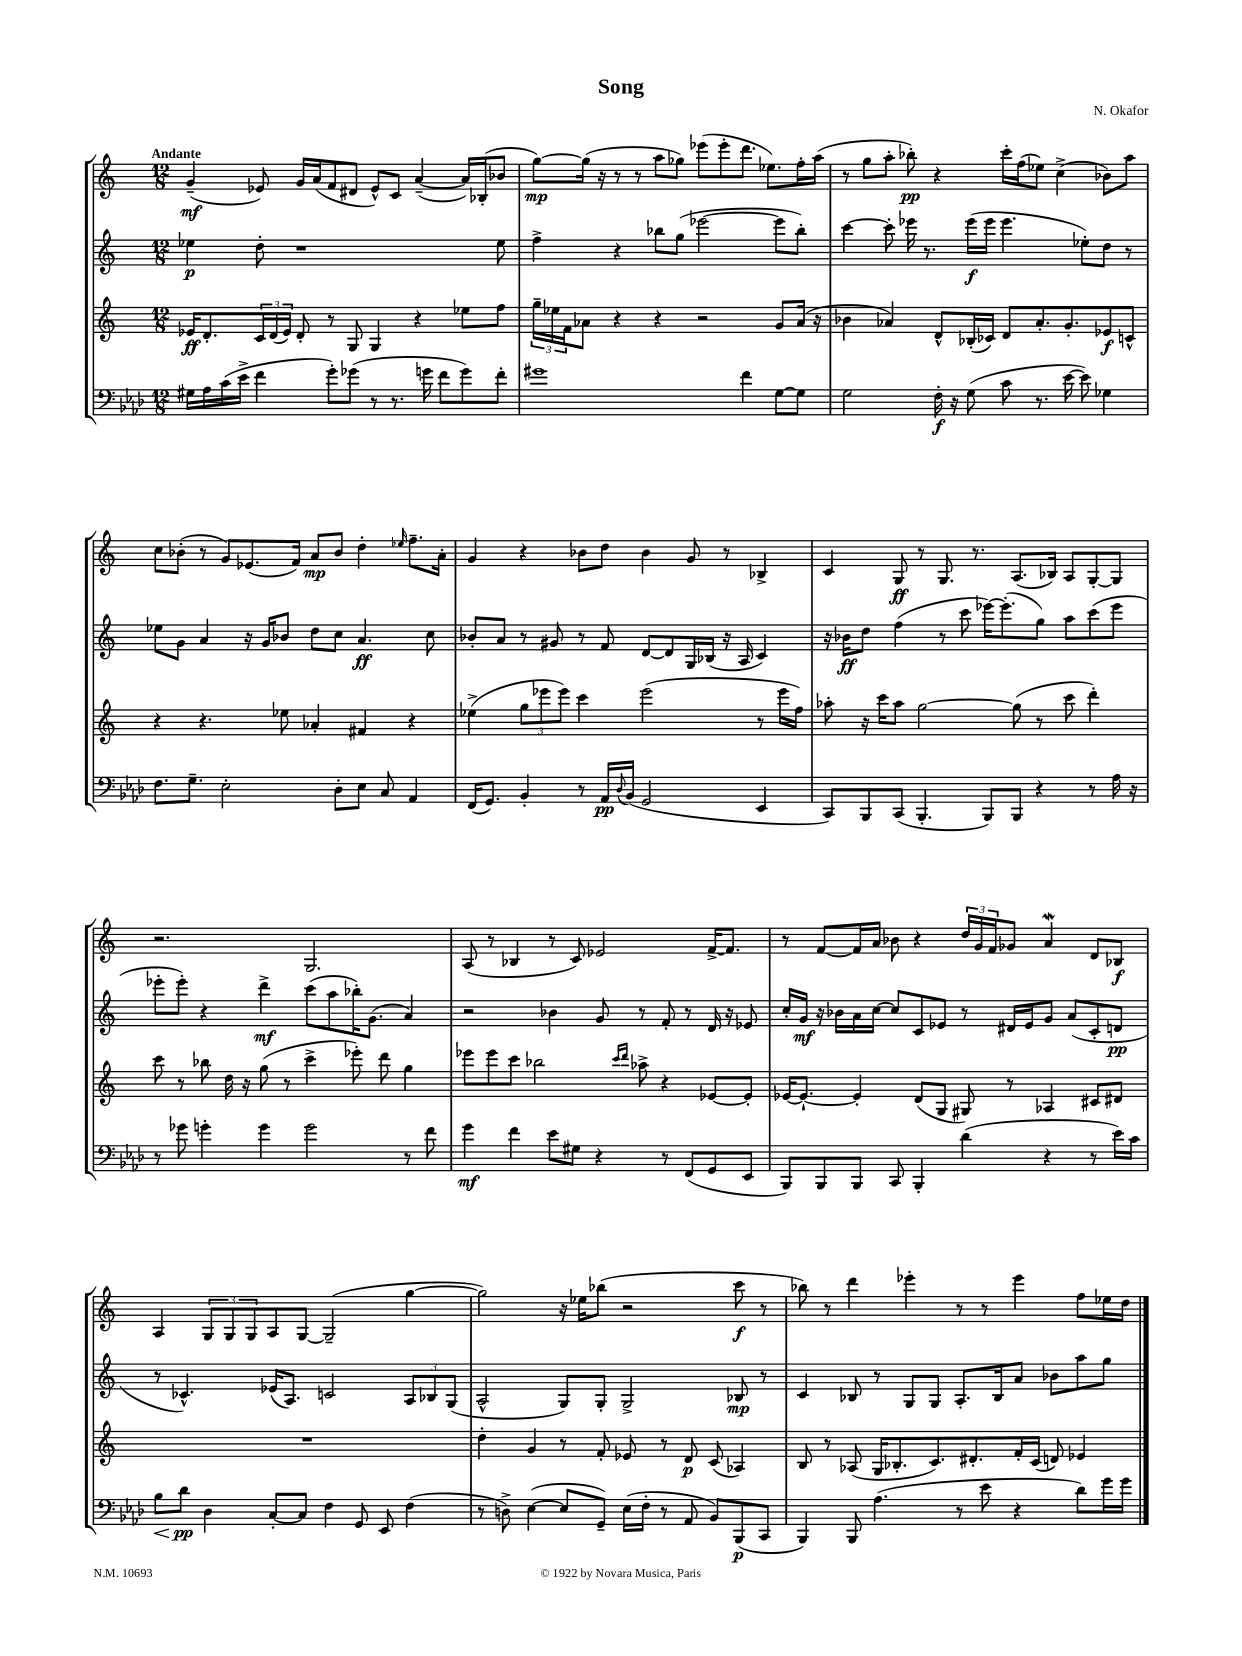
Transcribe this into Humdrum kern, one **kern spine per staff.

**kern	**dynam	**kern	**dynam	**kern	**dynam	**kern	**dynam
*part4	*part4	*part3	*part3	*part2	*part2	*part1	*part1
*staff4	*staff4	*staff3	*staff3	*staff2	*staff2	*staff1	*staff1
*clefF4	*	*clefG2	*	*clefG2	*	*clefG2	*
*k[b-e-a-d-]	*	*k[]	*	*k[]	*	*k[]	*
*M12/8	*	*M12/8	*	*M12/8	*	*M12/8	*
=1	=1	=1	=1	=1	=1	=1	=1
!	!	!	!	!	!	!LO:TX:a:B:t=Andante	!
16G#X\LL	.	16e-X/KL	ff	4ee-X\	p	(4g~/	mf
16A-\	.	8.d'/	.	.	.	.	.
(16c\	.	.	.	.	.	.	.
16e-^\JJ	.	.	.	.	.	.	.
4f\	.	24c/L	.	8dd'\	.	8e-X/)	.
.	.	(24d/	.	.	.	.	.
.	.	24e-/JJ)	.	.	.	.	.
.	.	8d'/	.	1r	.	16g/LL	.
.	.	.	.	.	.	(16a/J	.
8g'\L)	.	8r	.	.	.	8f/	.
(8g-X\J	.	8G/	.	.	.	8d#X/J	.
8r	.	4G/	.	.	.	8e-^^/L)	.
8.r	.	.	.	.	.	8c/J	.
.	.	4r	.	.	.	([4a~/	.
16gn\	.	.	.	.	.	.	.
8f\L	.	.	.	.	.	.	.
8g\)	.	8ee-X\L	.	.	.	16a/LL])	.
.	.	.	.	.	.	(16B-X'/J	.
8f'\J	.	8ff\J	.	8ee-\	.	8b-X/J	.
=2	=2	=2	=2	=2	=2	=2	=2
1g#X	.	24gg~\LL	.	4ff^\	.	[8gg\L)	mp
.	.	24ee-X\	.	.	.	.	.
.	.	24f\J	.	.	.	.	.
.	.	8a-X\J	.	.	.	(16gg\Jk]	.
.	.	.	.	.	.	16r	.
.	.	4r	.	4r	.	8r	.
.	.	.	.	.	.	8r	.
.	.	4r	.	8bb-X\L	.	8aa\L	.
.	.	.	.	(8gg\J	.	8gg-X\J)	.
.	.	2r	.	[2eee-X\	.	(8eee-X\L	.
.	.	.	.	.	.	8eee-'\	.
4f\	.	.	.	.	.	8.ddd\J	.
.	.	.	.	.	.	8.ee-X\L)	.
[8G\L	.	8g/L	.	8eee-\L]	.	.	.
8G\J]	.	(16a-/Jk	.	8bb-'\J)	.	16ff'\L	.
.	.	16r	.	.	.	(16aa\JJ	.
=3	=3	=3	=3	=3	=3	=3	=3
2G\	.	4b-X\	.	[4ccc\	.	8r	.
.	.	.	.	.	.	8gg\L	.
.	.	4a-X/)	.	8ccc'\]	.	8aa'\J	.
.	.	.	.	16eee-X\	.	8bb-X'\)	pp
.	.	.	.	8.r	.	.	.
16F'\	f	8d^^/L	.	.	.	4r	.
16r	.	.	.	.	.	.	.
(8G\	.	(16B-X'/L	.	(16eee-\LL	f	.	.
.	.	16c-X/JJ)	.	16eee-\JJ	.	.	.
8c\	.	8d/L	.	4.eee-\	.	16ccc'\LL	.
.	.	.	.	.	.	(16ff\J	.
8.r	.	8.a-'/	.	.	.	8ee-X\J)	.
.	.	.	.	.	.	(4cc^\	.
[16e-\	.	8.g'/	.	.	.	.	.
8e-\])	.	.	.	8ee-X'\L)	.	.	.
4G-X\	.	8e-X/	f	8dd\J	.	8b-X\L)	.
.	.	8cn^^/J	.	8r	.	8aa\J	.
!!LO:LB:g=z
=4	=4	=4	=4	=4	=4	=4	=4
8.F\L	.	4r	.	8ee-X\L	.	8cc\L	.
.	.	.	.	8g\J	.	(8b-X'\J	.
8.G~\J	.	.	.	.	.	.	.
.	.	4.r	.	4a/	.	8r	.
2E-'\	.	.	.	.	.	8g/L)	.
.	.	.	.	16r	.	(8.e-X/	.
.	.	.	.	16g/KL	.	.	.
.	.	8ee-X\	.	8b-X/J	.	.	.
.	.	.	.	.	.	16f/Jk)	.
.	.	4a-X'/	.	8dd\L	.	8a/L	mp
8D-'\L	.	.	.	8cc\J	.	8b-/J	.
8E-\J	.	4f#X/	.	4.a/	ff	4dd'\	.
8C/	.	.	.	.	.	.	.
.	.	.	.	.	.	16qqee-X/	.
4AA-/	.	4r	.	.	.	8.ff~\L	.
.	.	.	.	8cc\	.	.	.
.	.	.	.	.	.	16a'\Jk	.
=5	=5	=5	=5	=5	=5	=5	=5
(16FF/KL	.	(4ee-X^\	.	8b-X'/L	.	4g/	.
8.GG/J)	.	.	.	.	.	.	.
.	.	.	.	8a/J	.	.	.
4BB-'/	.	12gg\L	.	8r	.	4r	.
.	.	12eee-X\	.	.	.	.	.
.	.	.	.	8g#X/	.	.	.
.	.	12eee-\J)	.	.	.	.	.
8r	.	4ccc\	.	8r	.	8b-X\L	.
16AA-/LL	pp	.	.	8f/	.	8dd\J	.
8qqD-/	.	.	.	.	.	.	.
(16BB-/JJ	.	.	.	.	.	.	.
2GG/	.	(2eee-\	.	[8d/L	.	4b-\	.
.	.	.	.	8d/]	.	.	.
.	.	.	.	16G/L	.	8g/	.
.	.	.	.	(16B-X/JJ	.	.	.
.	.	.	.	16r	.	8r	.
.	.	.	.	16A/	.	.	.
4EE-/	.	8r	.	4c/)	.	4B-X^/	.
.	.	16eee-\LL	.	.	.	.	.
.	.	16ff\JJ)	.	.	.	.	.
=6	=6	=6	=6	=6	=6	=6	=6
8CC/L)	.	8aa-X'\	.	16r	.	4c/	.
.	.	.	.	16b-X\KL	ff	.	.
8BBB-/	.	16r	.	8dd\J	.	.	.
.	.	16ccc\KL	.	.	.	.	.
(8CC/J	.	8aa-\J	.	(4ff\	.	8G/	ff
4.BBB-'/	.	[2gg\	.	.	.	8r	.
.	.	.	.	8r	.	8.G/	.
.	.	.	.	8ccc\	.	.	.
.	.	.	.	.	.	8.r	.
8BBB-/L)	.	.	.	[16eee-X\KL)	.	.	.
.	.	.	.	(8.eee-'\]	.	.	.
8BBB-/J	.	(8gg\]	.	.	.	(8.A/L	.
4r	.	8r	.	8gg\J)	.	.	.
.	.	.	.	.	.	16B-X/Jk)	.
.	.	8ccc\	.	8aa\L	.	8A/L	.
8r	.	4ddd'\)	.	(8ccc\	.	[8G'/	.
16A-\	.	.	.	8eee-\J	.	8G/J]	.
16r	.	.	.	.	.	.	.
!!LO:LB:g=z
=7	=7	=7	=7	=7	=7	=7	=7
8r	.	8ccc\	.	8eee-X'\L	.	2.r	.
8g-X\	.	8r	.	8eee-'\J)	.	.	.
4gn'\	.	8bb-X\	.	4r	.	.	.
.	.	16dd\	.	.	.	.	.
.	.	16r	.	.	.	.	.
4g\	.	(8gg\	.	4ddd^\	mf	.	.
.	.	8r	.	.	.	.	.
2g\	.	4ccc^\	.	(8ccc\L	.	2.G/	.
.	.	.	.	8aa\	.	.	.
.	.	8eee-X'\)	.	16bb-X'\K)	.	.	.
.	.	.	.	(8.g\J	.	.	.
.	.	8ddd\	.	.	.	.	.
8r	.	4gg\	.	4a/)	.	.	.
8f\	.	.	.	.	.	.	.
=8	=8	=8	=8	=8	=8	=8	=8
4g\	mf	8eee-X\L	.	2r	.	(8A/	.
.	.	8eee-\	.	.	.	8r	.
4f\	.	8ccc\J	.	.	.	4B-X/	.
.	.	2bb-X\	.	.	.	.	.
8e-\L	.	.	.	4b-X\	.	8r	.
8G#X\J	.	.	.	.	.	8c/)	.
4r	.	.	.	8g/	.	2e-X/	.
.	.	16qqccc/LL	.	.	.	.	.
.	.	16qqddd/JJ	.	.	.	.	.
.	.	8aa-X^\	.	8r	.	.	.
8r	.	4r	.	8f'/	.	.	.
(8FF/L	.	.	.	8r	.	.	.
8GG/	.	[8e-X/L	.	16d/	.	[16f^/KL	.
.	.	.	.	16r	.	8.f/J]	.
8EE-/J	.	8e-'/J]	.	8e-X/	.	.	.
=9	=9	=9	=9	=9	=9	=9	=9
8BBB-/L)	.	[16e-X/KL	.	16cc'/LL	.	8r	.
.	.	8.e-`/J_	.	16g/JJ	mf	.	.
8BBB-/	.	.	.	16r	.	[8f/L	.
.	.	.	.	16b-X\LL	.	.	.
8BBB-/J	.	4e-'/]	.	16a\	.	16f/L]	.
.	.	.	.	[16cc\JJ	.	16a/JJ	.
8CC/	.	.	.	8cc/L]	.	8b-X\	.
4BBB-'/	.	(8d/L	.	8c/	.	4r	.
.	.	8G/J	.	8e-X/J	.	.	.
(4d-\	.	8G#X/)	.	8r	.	24dd/LL	.
.	.	.	.	.	.	24g/	.
.	.	.	.	.	.	24f/J	.
.	.	8r	.	16d#X/LL	.	8g-X/J	.
.	.	.	.	16e-/J	.	.	.
4r	.	4A-X/	.	8g/J	.	4aW/	.
.	.	.	.	(8a/L	.	.	.
8r	.	8c#X/L	.	8c'/	.	8d/L	.
16e-\LL)	.	8d#X/J	.	8dn/J	pp	8B-X/J	f
16c\JJ	.	.	.	.	.	.	.
!!LO:LB:g=z
=10	=10	=10	=10	=10	=10	=10	=10
!	!LO:HP:b	!	!	!	!	!	!
8B-\L	<	1.r	.	8r	.	4A/	.
8d-\J	pp	.	.	4.c-X^^/)	.	.	.
4D-\	[	.	.	.	.	12G/L	.
.	.	.	.	.	.	12G/	.
.	.	.	.	.	.	12G/	.
[8C'/L	.	.	.	(16e-X/KL	.	8A/	.
.	.	.	.	8.A/J)	.	.	.
8C/J]	.	.	.	.	.	[8G/J	.
4F\	.	.	.	2cn/	.	(2G~/]	.
8GG/	.	.	.	.	.	.	.
8EE-/	.	.	.	.	.	.	.
(4F\	.	.	.	12A/L	.	[4gg\	.
.	.	.	.	12B-X/	.	.	.
.	.	.	.	(12G/J	.	.	.
=11	=11	=11	=11	=11	=11	=11	=11
8r	.	4dd'\	.	2A^^/	.	2gg\])	.
8Dn^\)	.	.	.	.	.	.	.
([4E-\	.	4g/	.	.	.	.	.
8E-/L]	.	8r	.	8G/L)	.	16r	.
.	.	.	.	.	.	16ee-X\KL	.
8GG~/J)	.	8f'/	.	8G'/J	.	(8bb-X\J	.
(16E-\LL	.	8e-X/	.	2G^/	.	2r	.
16F'\JJ	.	.	.	.	.	.	.
8r	.	8r	.	.	.	.	.
8AA-/	.	8d/	p	.	.	.	.
8BB-/L)	.	(8c/	.	.	.	.	.
(8BBB-/	p	4A-X/)	.	8B-X/	mp	8ccc\	f
8CC/J	.	.	.	8r	.	8r	.
=12	=12	=12	=12	=12	=12	=12	=12
4BBB-/)	.	8B/	.	4c/	.	8bb-X\)	.
.	.	8r	.	.	.	8r	.
8BBB-/	.	(8A-X/	.	8B-X/	.	4ddd\	.
(4.A-\	.	16G/KL	.	8r	.	.	.
.	.	8.B-X'/	.	.	.	.	.
.	.	.	.	8G/L	.	4eee-X'\	.
.	.	8.c/)	.	8G/J	.	.	.
8r	.	.	.	8.A'/L	.	8r	.
.	.	8.d#X'/	.	.	.	.	.
8e-\	.	.	.	.	.	8r	.
.	.	.	.	16B-/k	.	.	.
4r	.	16f'/L	.	8a/J	.	4eee-\	.
.	.	(16c/JJ	.	.	.	.	.
.	.	8dn/)	.	8b-X\L	.	.	.
8d-\L)	.	4e-X/	.	8aa\	.	8ff\L	.
16g\L	.	.	.	8gg\J	.	16ee-X\L	.
16g\JJ	.	.	.	.	.	16dd\JJ	.
==	==	==	==	==	==	==	==
*-	*-	*-	*-	*-	*-	*-	*-
